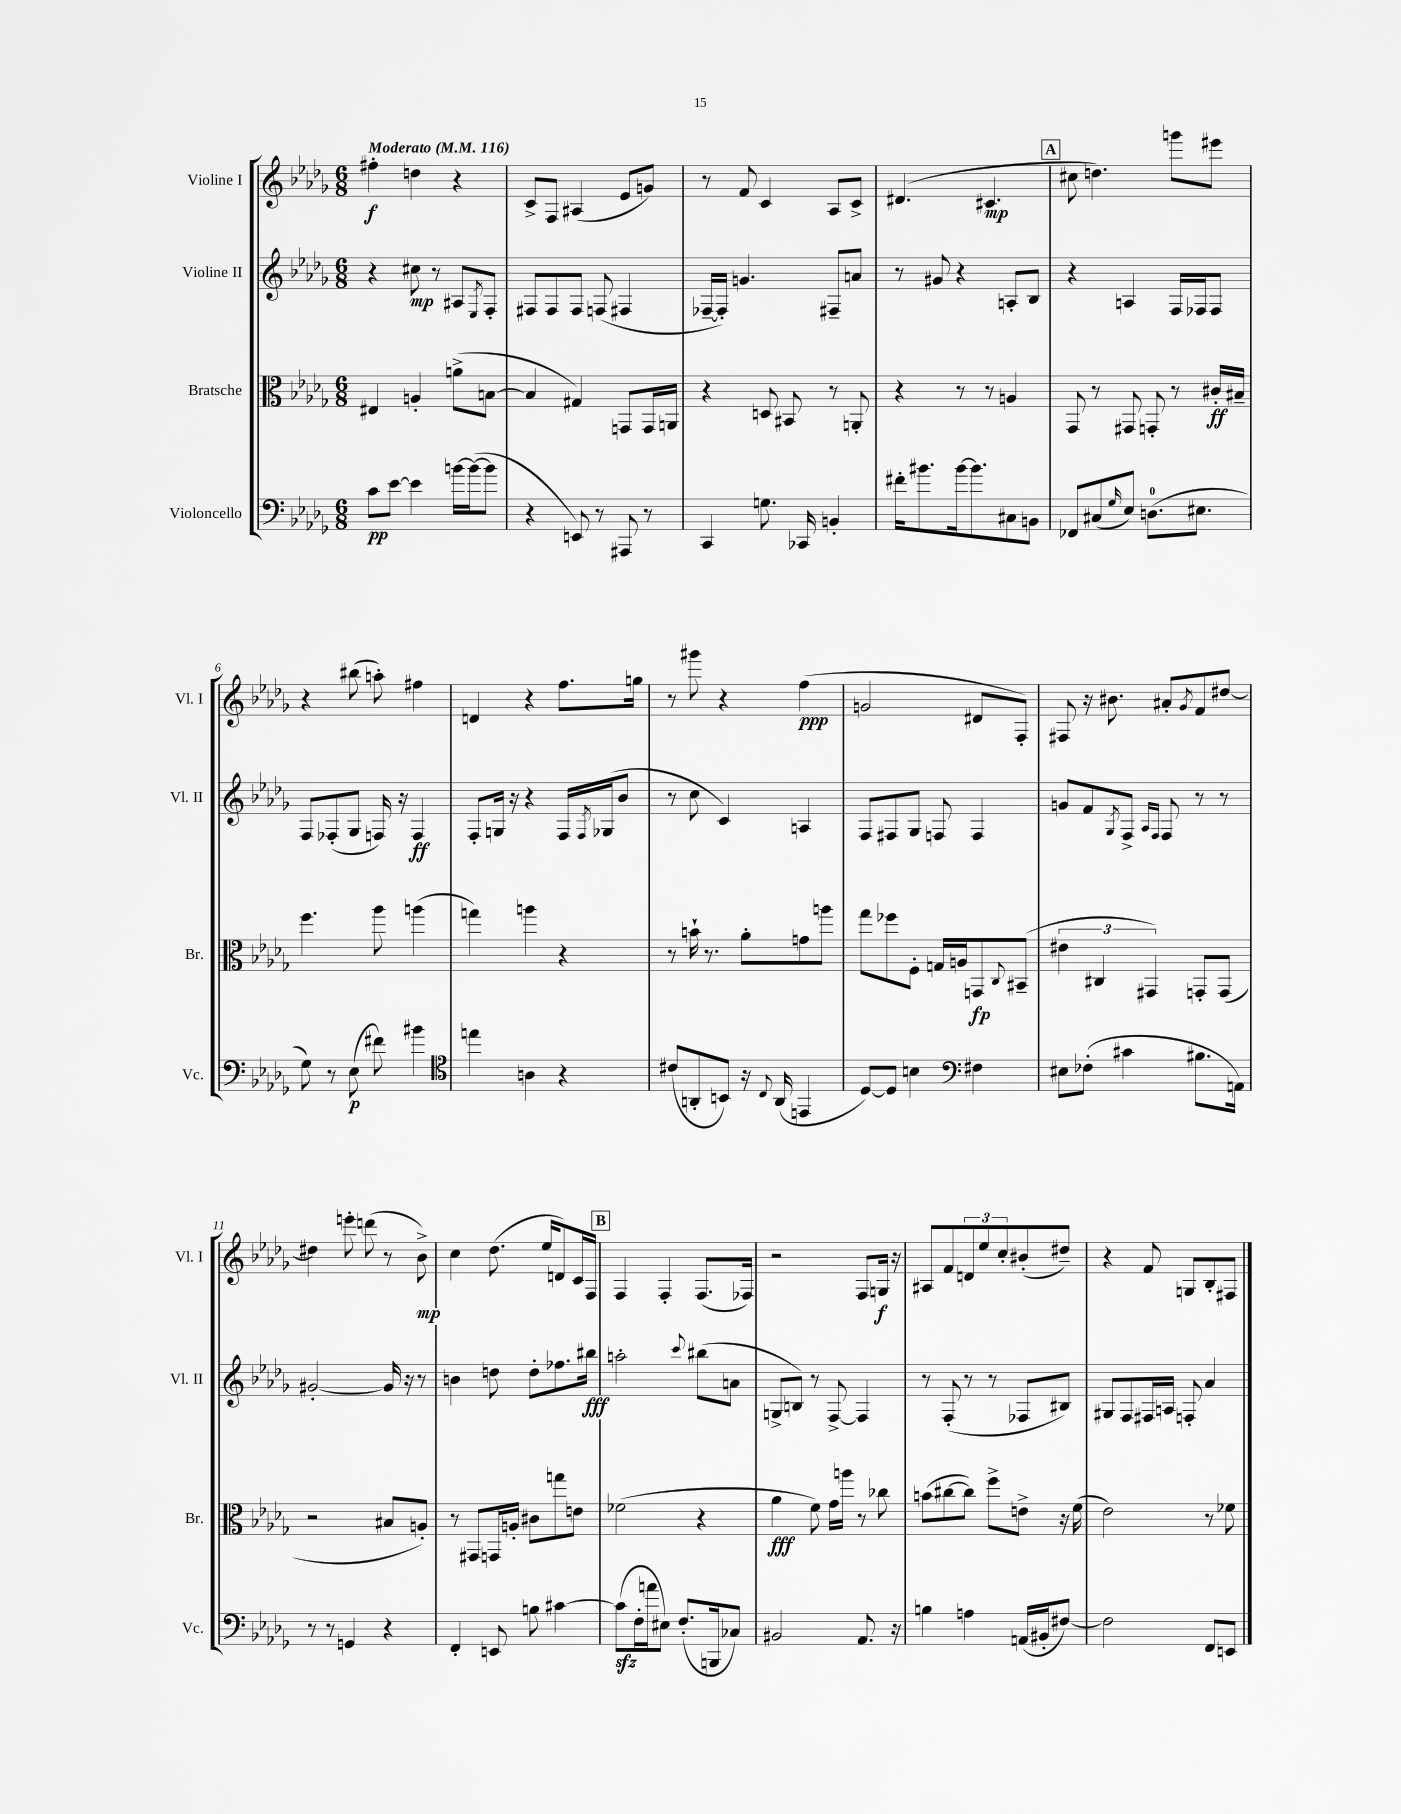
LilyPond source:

<<
\new StaffGroup <<
\new Staff = "s0" \with { instrumentName = "Violine I" shortInstrumentName = "Vl. I" } {
    \clef treble \key des \major \numericTimeSignature \time 6/8 \tempo "Moderato" 4 = 116
    fis''4-.\f d''4 r4 |
    c'8-> f8 ais4( ees'8 g'8) |
    r8 f'8 c'4 aes8 c'8-> |
    dis'4.( cis'4.\mp |
    \mark \markup { \box "A" } cis''8 d''4.) g'''8 eis'''8 |
    r4 bis''8( a''8-.) fis''4 |
    d'4 r4 f''8. g''16 |
    r8 gis'''8 r4 f''4\ppp( |
    g'2 dis'8 f8-.) |
    fis8 r16 bis'8. ais'8-. \acciaccatura { ges'8 } f'8 dis''8~ |
    dis''4 e'''8-. d'''8( r8 bes'8->\mp) |
    c''4 des''8.( ees''16 d'8) c'16 f16 |
    \mark \markup { \box "B" } f4 f4-. f8.( fes16) |
    r2 f8 g16\f r16 |
    ais8 f'8 \tuplet 3/2 { d'8 ees''8 c''8-. } bis'8-.( dis''8--) |
    r4 f'8 g8 bes8-. fis8 \bar "|." |
}
\new Staff = "s1" \with { instrumentName = "Violine II" shortInstrumentName = "Vl. II" } {
    \clef treble \key des \major \numericTimeSignature \time 6/8
    r4 cis''8\mp r8 ais8 \acciaccatura { ees8 } f8-. |
    fis8 fis8 fis8 f8( fis4 |
    fes16~-- fes16-.) g'4. fis8-- a'8 |
    r8 gis'8 r4 a8-. bes8 |
    \mark \markup { \box "A" } r4 a4 f16 fes16 fes8 |
    f8 fes8-.( ges8 f16) r16 f4\ff |
    f8-. g16 r16 r4 f16 \acciaccatura { f8 } ges16( bes'8 |
    r8 c''8 c'4) a4 |
    f8 fis8 ges8 f8 f4 |
    g'8 f'8 \acciaccatura { ges8 } f8-> \grace { aes16 f16 } f8 r8 r8 |
    gis'2~-. gis'16 r16 r8 |
    b'4 d''8 d''8-. fes''8. bis''16\fff |
    \mark \markup { \box "B" } a''2-. \appoggiatura { c'''8 } bis''8( a'8 |
    g8-> b8) r8 f8~-> f4 |
    r8 f8-.( r8 r8 fes8 bis8) |
    gis8 f8 fis16 a16 f8-. aes'4 \bar "|." |
}
\new Staff = "s2" \with { instrumentName = "Bratsche" shortInstrumentName = "Br." } {
    \clef alto \key des \major \numericTimeSignature \time 6/8
    eis4 a4-. a'8->( b8~ |
    b4 gis4) g,8 g,16 a,16 |
    r4 d8 bis,8 r8 a,8-. |
    r4 r8 r8 a4 |
    \mark \markup { \box "A" } ges,8 r8 gis,8 g,8-. r8 cis'16-.\ff bis16-- |
    f''4. aes''8 a''4( |
    g''4) a''4 r4 |
    r8 b'16-! r8. aes'8-. g'8 a''8 |
    ges''8 fes''8 f8-. g16 a16 g,8\fp \appoggiatura { c8 } bis,8--( |
    \tuplet 3/2 { eis'4 cis4 gis,4) } g,8-. g,8( |
    r2 bis8 a8-.) |
    r8 gis,8 g,16 a16-. cis'8 g''8 e'8 |
    \mark \markup { \box "B" } fes'2( r4 |
    aes'4\fff f'8) ges'16 a''16 r8 ces''8 |
    b'8( cis''8~ cis''8) f''8-> e'8-> r16 f'16( |
    ees'2) r8 fes'8 \bar "|." |
}
\new Staff = "s3" \with { instrumentName = "Violoncello" shortInstrumentName = "Vc." } {
    \clef bass \key des \major \numericTimeSignature \time 6/8
    c'8\pp ees'8~ ees'4 b'16~ b'16~( b'8 |
    r4 e,8) r8 ais,,8 r8 |
    c,4 g8. ces,16 b,4-. |
    fis'16-. bis'8. bis'16~ bis'8. cis8 b,8 |
    \mark \markup { \box "A" } fes,8 cis8( \grace { ges16 } ees8) d8.-0( eis8. |
    ges8) r8 ees8\p( fis'8) bis'4 |
    \clef tenor e''4 a4 r4 |
    cis'8( a,8-. b,8) r16 \appoggiatura { c8 } a,16( e,4 |
    des8~) des8 b4 \clef bass fis4 |
    eis8 fes8-.( cis'4 bis8. a,16) |
    r8 r8 g,4 r4 |
    f,4-. e,8 b8 cis'4~ |
    \mark \markup { \box "B" } cis'8\sfz( f16-. a'16 eis8) f8.-.( b,,16 ces8) |
    bis,2 aes,8. r16 |
    b4 a4 a,16( bis,16-. fis8~) |
    fis2 f,8 e,8 \bar "|." |
}
>>
>>
